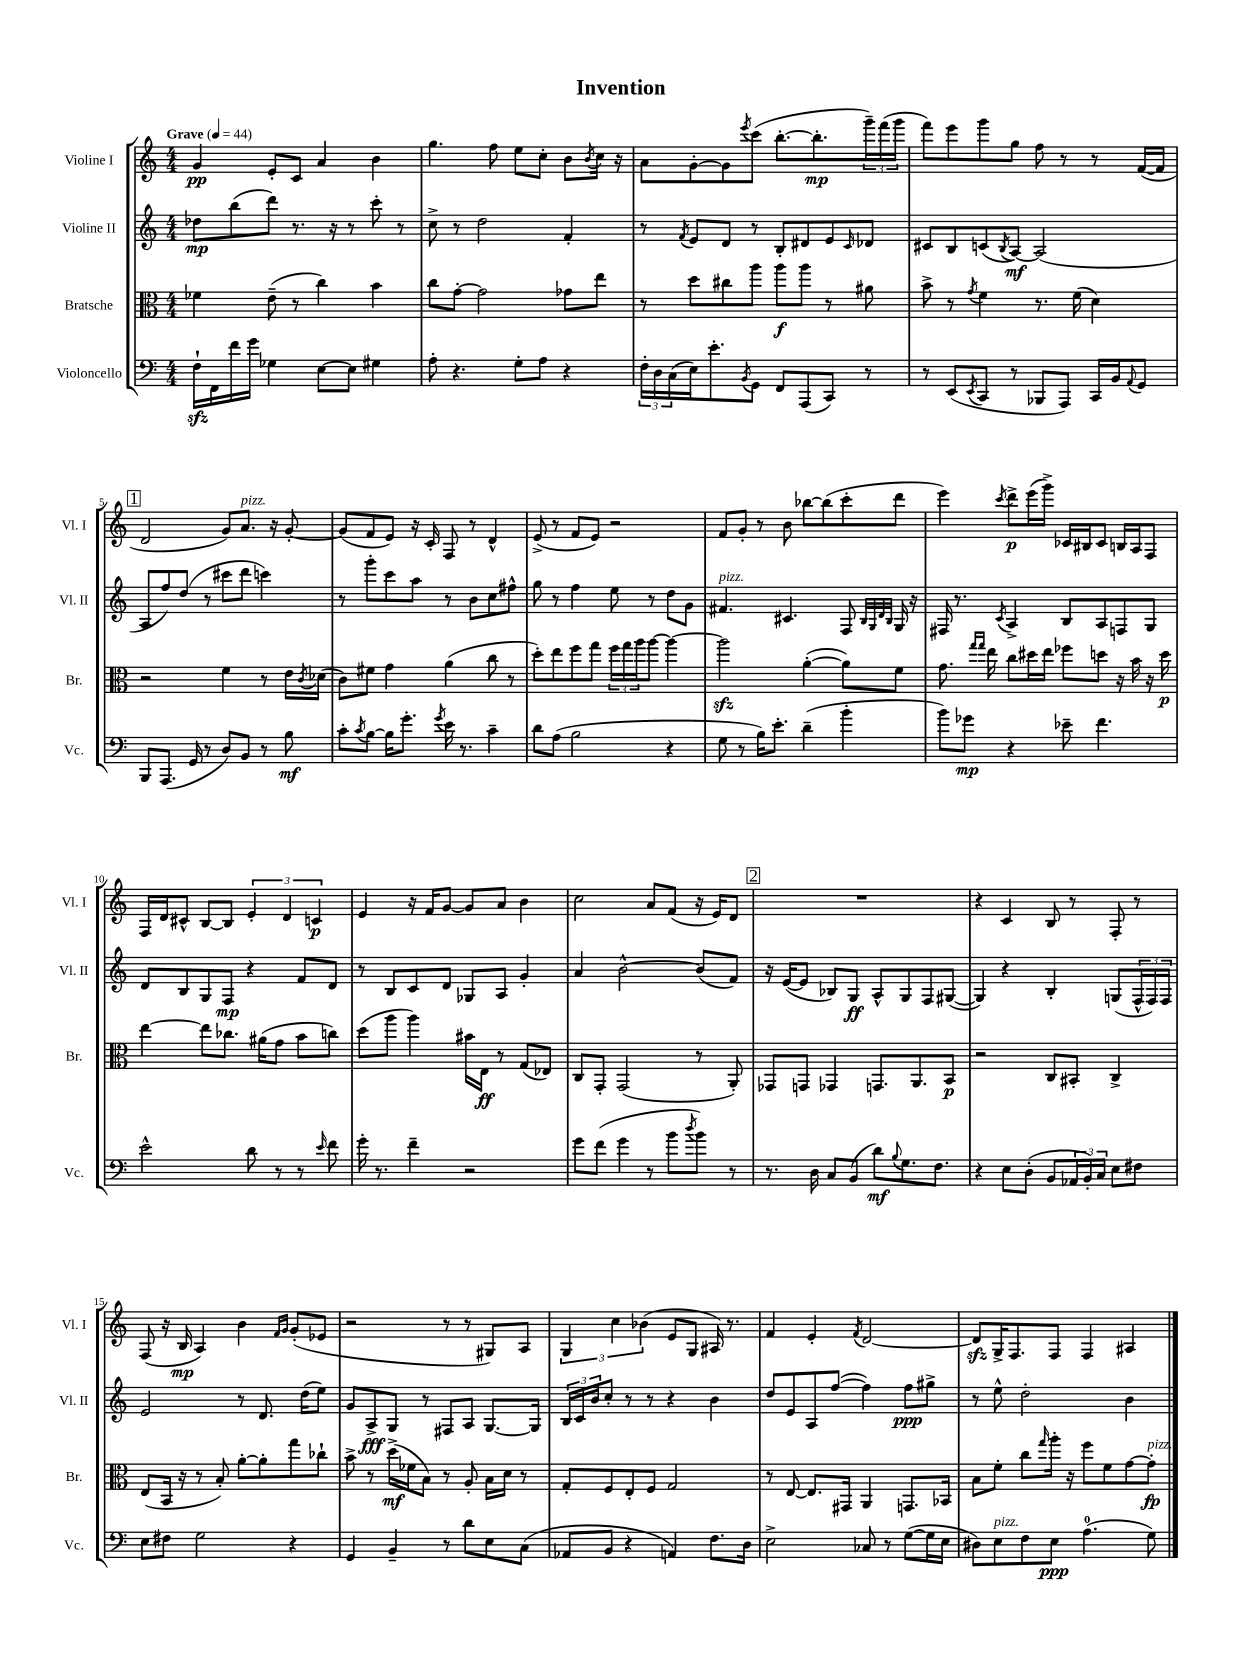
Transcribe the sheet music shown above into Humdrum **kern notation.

**kern	**kern	**kern	**kern
*staff4	*staff3	*staff2	*staff1
*clefF4	*clefC3	*clefG2	*clefG2
*k[]	*k[]	*k[]	*k[]
*M4/4	*M4/4	*M4/4	*M4/4
*MM44	*MM44	*MM44	*MM44
16F`	4f-	8dd-	4g
16FF	.	.	.
16f	.	(8bb	.
16g	.	.	.
4G-	(8e~	8ddd)	8e'
.	8r	8.r	8c
[8E	4cc)	.	4a
.	.	16r	.
8E]	.	8r	.
4G#	4b	8ccc'	4b
.	.	8r	.
=	=	=	=
8A'	8cc	8cc^	4.gg
4.r	[8g'	8r	.
.	2g]	2dd	.
.	.	.	8ff
8G'	.	.	8ee
8A	.	.	8cc'
4r	8g-	4f'	8b
.	.	.	8qb
.	8ee	.	16cc
.	.	.	16r
=	=	=	=
24F'	8r	8r	8a
24D	.	.	.
(24C	.	.	.
.	.	8qf	.
16E)	8dd	8e	[8g'
8.e'	.	.	.
.	8cc#	8d	8g]
8qBB	.	.	8qeee
8GG	8aa	8r	(8ccc
8FF	8aa	8B'	[8.bb'
(8AAA	8aa	8d#	.
.	.	.	8.bb']
8CC)	8r	8e	.
.	.	16qqc	.
8r	8a#	8d-	24ggg~)
.	.	.	(24fff
.	.	.	24ggg
=	=	=	=
8r	8b^	8c#	8fff)
(8EE	8r	8B	8eee
8qEE	8qg	.	.
8CC	4f	(8c	8ggg
.	.	8qB	.
8r	.	[8A)	8gg
8BBB-	8.r	(2A]	8ff
8AAA)	.	.	8r
.	(16f	.	.
16CC	4d)	.	8r
16BB	.	.	.
8qqAA	.	.	.
8GG	.	.	([16f
.	.	.	16f]
=	=	=	=
8BBB	2r	8A	2d
(8.AAA	.	8ff)	.
.	.	(8dd	.
16GG	.	.	.
8r	.	8r	.
8D)	4f	8ccc#	8g)
8BB	.	8ddd	8.a
8r	8r	4ccc)	.
.	.	.	16r
8B	16e	.	[8g'
.	8qc	.	.
.	(16d-	.	.
=	=	=	=
8c'	8c)	8r	(8g]
8qc	.	.	.
[8B	8f#	8ggg'	8f
16B]	4g	8ccc	8e)
8.g'	.	.	.
.	.	8aa	16r
.	.	.	16c'
8qg	.	.	.
16e	(4a	8r	8F
8.r	.	.	.
.	.	8b	8r
4c~	8cc	8cc	4d^^
.	8r	8ff#^^	.
=	=	=	=
8d	8dd')	8gg	(8e^
(8A	8ee	8r	8r
2B	8ff	4ff	8f
.	8gg	.	8e)
.	24ff	8ee	2r
.	24gg	.	.
.	24aa	.	.
.	[8aa	8r	.
4r	4aa_	8dd	.
.	.	8g	.
=	=	=	=
8G	2aa]	4.f#	8f
8r	.	.	8g'
16B)	.	.	8r
8.e'	.	.	.
.	.	4.c#	8b
(4d~	([4a'	.	[8bb-
.	.	.	(8bb-]
4b'	8a])	8F	8ccc'
.	.	32qqB	.
.	.	32qqG	.
.	.	32qqd	.
.	.	32qqB	.
.	8f	16G	8ddd
.	.	16r	.
=	=	=	=
8b)	8.g	16F#	4eee)
.	.	8.r	.
8g-	.	.	.
.	16qqgg	.	.
.	16qqgg	.	.
.	16ee	.	.
.	.	8qc	8qccc
4r	8cc	4A^	8ddd^
.	16dd#	.	(16eee
.	16ee	.	16ggg^)
8e-~	8ff-	8B	16c-
.	.	.	16B#
4.f	8dd	8A	8c-
.	16r	8F	16B
.	16b	.	16A
.	16r	8G	8F
.	16dd	.	.
=	=	=	=
2e^^	[4ee	8d	16F
.	.	.	16d
.	.	8B	8c#^^
.	8ee]	8G	[8B
.	8.cc-	8F	8B]
8d	.	4r	6e'
.	(16a#	.	.
8r	8g	.	.
.	.	.	6d
8r	8b	8f	.
.	.	.	6c
16qqe	.	.	.
8f	8cc)	8d	.
=	=	=	=
16g'	(8dd	8r	4e
8.r	.	.	.
.	8aa	8B	.
4f~	4aa)	8c	16r
.	.	.	16f
.	.	8d	[8g
2r	16b#	8G-	8g]
.	16E	.	.
.	8r	8A	8a
.	(8G	4g'	4b
.	8E-)	.	.
=	=	=	=
8g	8C	4a	2cc
(8f	8GG'	.	.
4g	(2GG	[2b^^	.
8r	.	.	8a
8b	.	.	(8f
8qdd	.	.	.
8b)	8r	(8b]	16r
.	.	.	16e)
8r	8AA')	8f)	8d
=	=	=	=
8.r	8GG-	16r	1r
.	.	([16e	.
.	8GG	8e]	.
16D	.	.	.
8C	4GG-	8B-)	.
(8BB	.	8G	.
8d)	8.GG	8A^^	.
8qqB	.	.	.
8.G	.	8G	.
.	8.AA	.	.
.	.	8F	.
8.F	.	.	.
.	8BB	([8G#	.
=	=	=	=
4r	2r	4G#])	4r
8E	.	4r	4c
(8D'	.	.	.
8BB	8C	4B'	8B
24AA-	8BB#'	.	8r
24BB')	.	.	.
24C	.	.	.
8E	4C^	(8G	8F'
8F#	.	24F^^	8r
.	.	24F)	.
.	.	24F	.
=	=	=	=
8E	(8E	2e	(8F
8F#	16BB	.	16r
.	16r	.	16B
2G	8r	.	4A)
.	8B')	.	.
.	[8a'	8r	4b
.	8a']	8.d	.
.	.	.	16qqf
.	.	.	16qqg
4r	8gg	.	(8g'
.	.	(16dd	.
.	8cc-`	8ee)	8e-
=	=	=	=
4GG	8b^	8g	2r
.	8r	8A^	.
4BB~	(16dd^	8G	.
.	16f-	.	.
.	8B)	8r	.
8r	8r	8F#	8r
8d	8A'	8A	8r
8E	16B	[8.G	8G#)
.	16d	.	.
(8C	8r	.	8A
.	.	16G]	.
=	=	=	=
8AA-	8G'	24B	6G
.	.	24c	.
.	.	24b	.
8BB	8F	8cc'	.
.	.	.	6cc
4r	8E'	8r	.
.	.	.	(6b-
.	8F	8r	.
4AA)	2G	4r	8e
.	.	.	8G
8.F	.	4b	16A#)
.	.	.	8.r
16D	.	.	.
=	=	=	=
2E^	8r	8dd	4f
.	[8E	8e	.
.	8.E]	8A	4e'
.	.	([8ff	.
.	16GG#	.	.
.	.	.	8qf
8C-	4AA	4ff])	[2d
8r	.	.	.
([8G	8.GG	8ff	.
16G]	.	8gg#^	.
16E	16BB-	.	.
=	=	=	=
8D#)	8B	8r	8d]
8E	8f'	8ee^^	16G^
.	.	.	8.F
8F	8cc	2dd'	.
.	16qqgg	.	.
8E	16aa'	.	8F
.	16r	.	.
(4.A	8ff	.	4F
.	8f	.	.
.	[8g	4b	4A#
8G)	8g']	.	.
==	==	==	==
*-	*-	*-	*-
